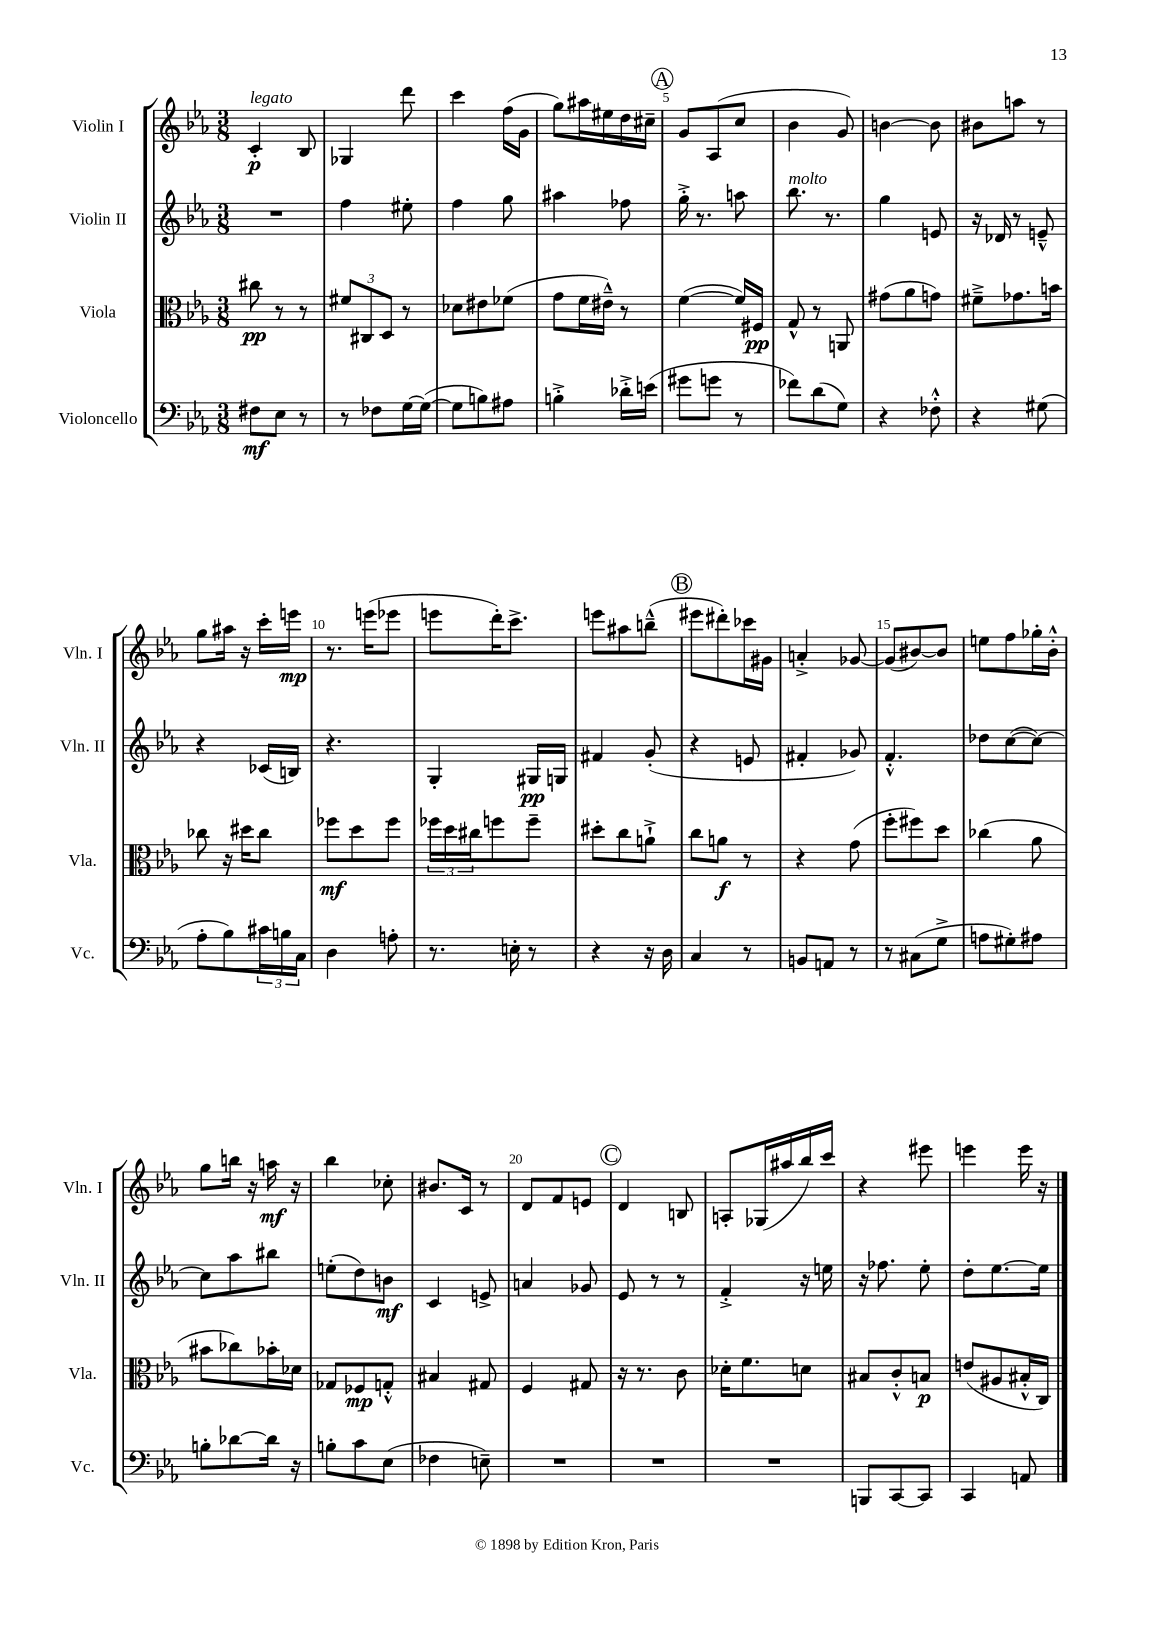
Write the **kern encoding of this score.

**kern	**kern	**kern	**kern
*staff4	*staff3	*staff2	*staff1
*clefF4	*clefC3	*clefG2	*clefG2
*k[b-e-a-]	*k[b-e-a-]	*k[b-e-a-]	*k[b-e-a-]
*M3/8	*M3/8	*M3/8	*M3/8
8F#	8cc#	4.r	4c'
8E-	8r	.	.
8r	8r	.	8B-
=	=	=	=
8r	12f#	4ff	4G-
.	12C#	.	.
8F-	.	.	.
.	12D	.	.
[16G	8r	8ee#'	8ddd
(16G_	.	.	.
=	=	=	=
8G]	8d-	4ff	4ccc
8B)	8e#	.	.
8A#	(8f-	8gg	(16ff
.	.	.	16g
=	=	=	=
4B'^	8g	4aa#	8gg)
.	16f	.	16aa#
.	16e#~^^)	.	16ee#
16d-'^	8r	8ff-	16dd
(16e	.	.	16cc#~
=	=	=	=
8g#	([4f	16gg'^	8g
.	.	8.r	.
8g	.	.	(8A-
8r	16f])	8aa	8cc
.	16F#	.	.
=	=	=	=
8f-)	8G^^	8.bb-	4b-
(8d	8r	.	.
.	.	8.r	.
8G)	8AA	.	8g)
=	=	=	=
4r	(8g#	4gg	[4b
.	8a-	.	.
8F-'^^	8g)	8e	8b]
=	=	=	=
4r	8f#~^	16r	8b#
.	.	16d-	.
.	8.g-	8r	8aa
(8G#	.	8e~^^	8r
.	16b	.	.
=	=	=	=
8A-'	8cc-	4r	8gg
8B-)	16r	.	16aa#
.	16dd#	.	16r
24c#	8cc-	(16c-	16ccc'
24B	.	.	.
.	.	16B)	16eee
24C	.	.	.
=	=	=	=
4D	8ff-	4.r	8.r
.	8dd	.	.
.	.	.	(16eee
8A'	8ff-	.	8eee-
=	=	=	=
8.r	24ff-	4G'	8eee
.	24dd	.	.
.	24cc#	.	.
.	8ff	.	16ddd')
16E'	.	.	8.ccc^
8r	8ff~	16G#	.
.	.	16G	.
=	=	=	=
4r	8dd#'	4f#	8eee
.	8cc	.	8aa#
16r	8a`^	(8g'	(8bb~^^
16D	.	.	.
=	=	=	=
4C	8cc	4r	8eee#
.	8a	.	8ddd#')
8r	8r	8e	16ccc-
.	.	.	16g#
=	=	=	=
8BB	4r	4f#'	4a'^
8AA	.	.	.
8r	(8g	8g-)	[8g-
=	=	=	=
8r	8ff'	4.f'^^	(8g-]
(8C#	8ff#)	.	[8b#)
8G^	8dd	.	8b#]
=	=	=	=
8A	(4cc-	8dd-	8ee
8G#')	.	([8cc	8ff
8A#	8a-	8cc_)	16gg-'
.	.	.	16b-'^^
=	=	=	=
8B'	8b#	8cc]	8gg
[8d-	8cc-)	8aa-	16bb
.	.	.	16r
16d-]	16b-'	8bb#	16aa
16r	16d-	.	16r
=	=	=	=
8B'	8G-	(8ee'	4bb-
8c	8F-	8dd)	.
(8E-	8G'^^	8b	8cc-'
=	=	=	=
4F-	4B#	4c	8.b#
.	.	.	16c
8E~)	8G#	8e^	8r
=	=	=	=
4.r	4F	4a	8d
.	.	.	8f
.	8G#	8g-	8e
=	=	=	=
4.r	16r	8e-	4d
.	8.r	.	.
.	.	8r	.
.	8c	8r	8B
=	=	=	=
4.r	16d-'	4f'^	8A'
.	8.f	.	.
.	.	.	(16G-
.	.	.	16aa#
.	8d	16r	16bb-)
.	.	16ee	16ccc
=	=	=	=
8BBB	8B#	16r	4r
.	.	8.ff-	.
[8CC	8c'^^	.	.
8CC]	8B	8ee-'	8eee#
=	=	=	=
4CC	(8e	8dd'	4eee
.	8A#	[8.ee-	.
8AA	16B#'^^	.	16eee
.	16C)	16ee-]	16r
==	==	==	==
*-	*-	*-	*-
